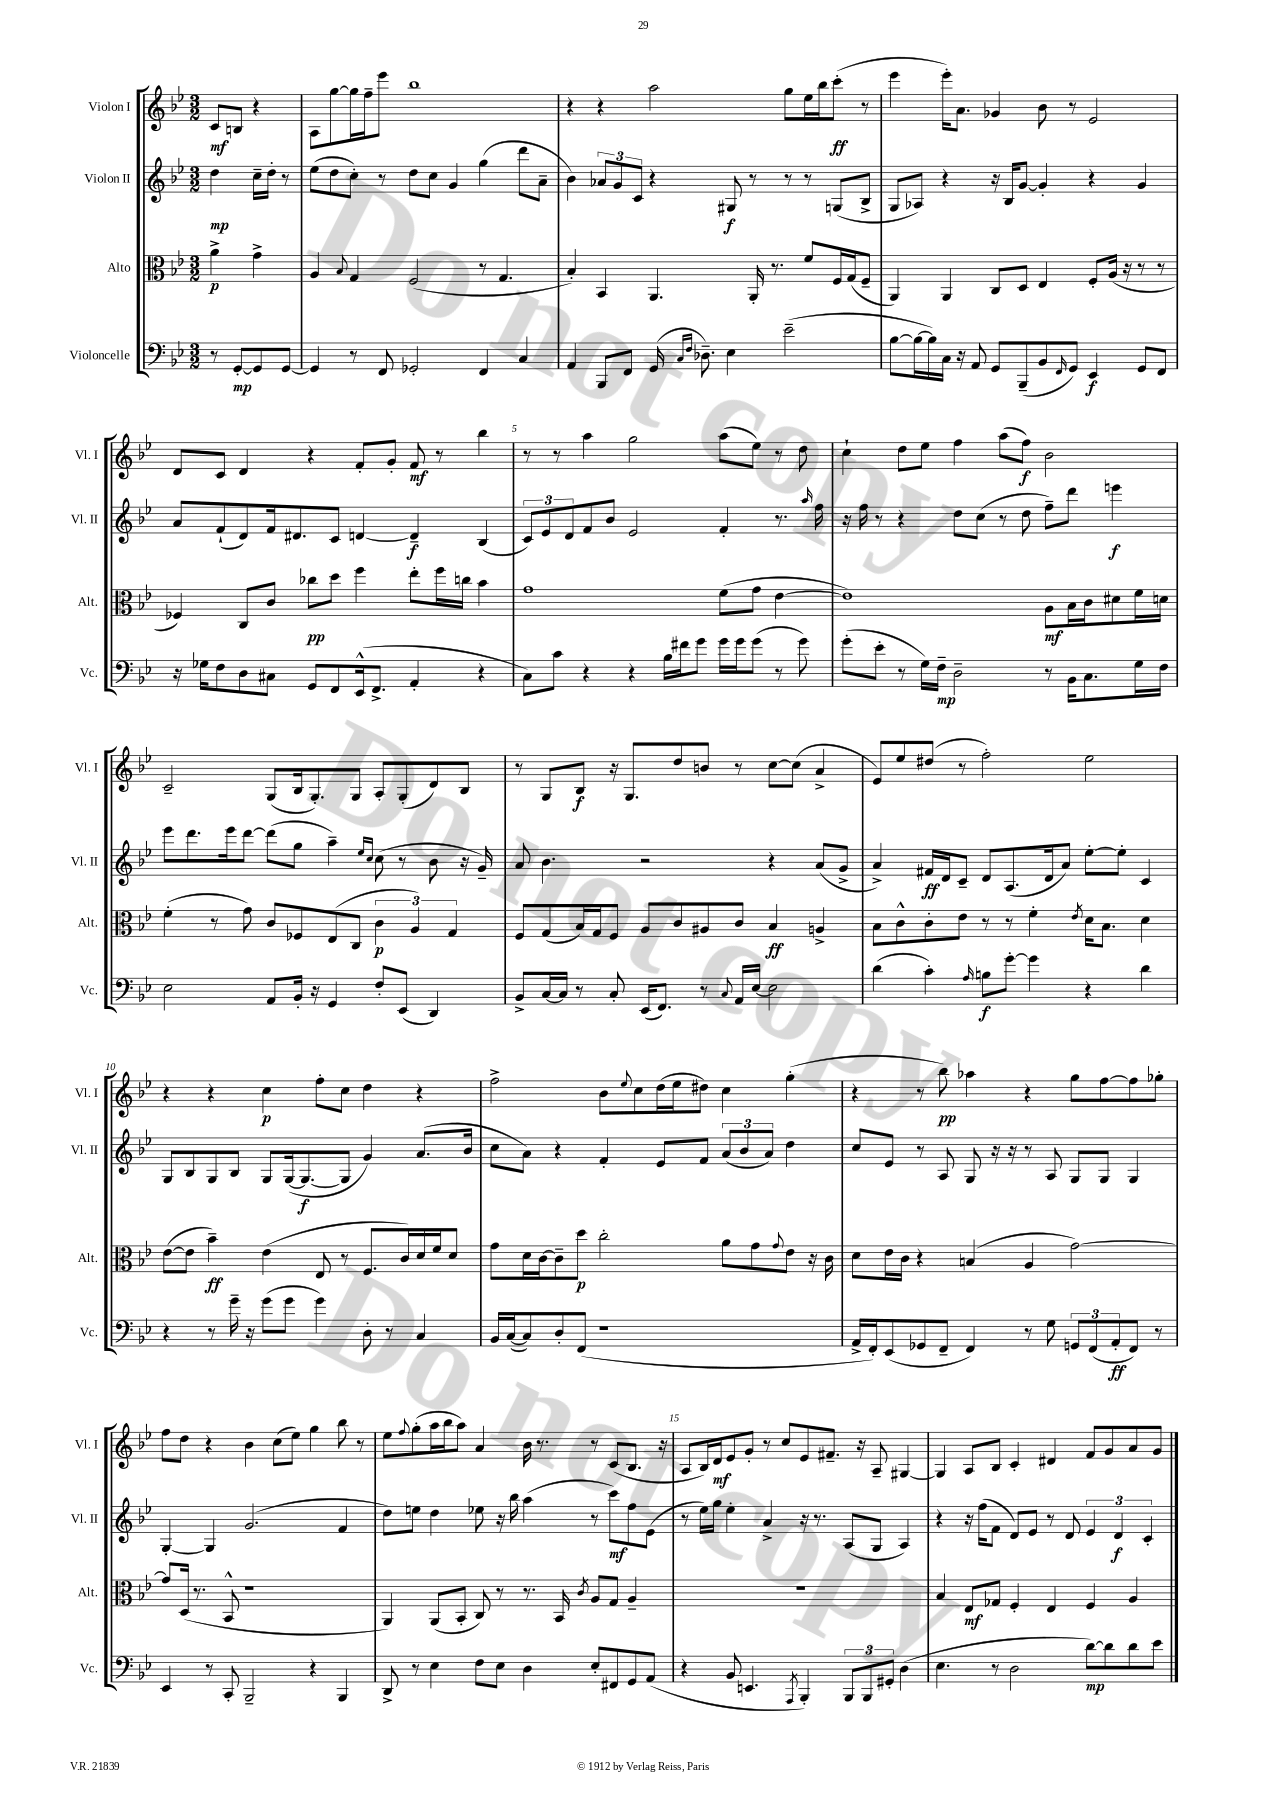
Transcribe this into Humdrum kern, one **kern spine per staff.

**kern	**dynam	**kern	**dynam	**kern	**dynam	**kern	**dynam
*part4	*part4	*part3	*part3	*part2	*part2	*part1	*part1
*staff4	*staff4	*staff3	*staff3	*staff2	*staff2	*staff1	*staff1
*I"Violoncelle	*	*I"Alto	*	*I"Violon II	*	*I"Violon I	*
*I'Vc.	*	*I'Alt.	*	*I'Vl. II	*	*I'Vl. I	*
*clefF4	*	*clefC3	*	*clefG2	*	*clefG2	*
*k[b-e-]	*	*k[b-e-]	*	*k[b-e-]	*	*k[b-e-]	*
*M3/2	*	*M3/2	*	*M3/2	*	*M3/2	*
=	=	=	=	=	=	=	=
8r	.	4a^\	p	4dd\	mp	8c/L	mf
[8GG'/L	mp	.	.	.	.	8Bn/J	.
8GG/]	.	4g^\	.	16cc~\LL	.	4r	.
.	.	.	.	16dd'\JJ	.	.	.
[8GG/J	.	.	.	8r	.	.	.
=1	=1	=1	=1	=1	=1	=1	=1
4GG/]	.	4A/	.	(8ee-\L	.	8A\L	.
.	.	.	.	8dd\	.	[8gg\	.
.	.	8qqB-/	.	.	.	.	.
8r	.	4G/	.	8cc'\J)	.	16gg\L]	.
.	.	.	.	.	.	16ff~\J	.
8FF/	.	.	.	8r	.	8eee-\J	.
2GG-X'/	.	(2F/	.	8dd\L	.	1bb-	.
.	.	.	.	8cc\J	.	.	.
.	.	.	.	4g/	.	.	.
4FF/	.	8r	.	(4gg\	.	.	.
.	.	4.G/	.	.	.	.	.
4C/	.	.	.	8ddd\L	.	.	.
.	.	.	.	8a~\J	.	.	.
=2	=2	=2	=2	=2	=2	=2	=2
4AA/	.	4B-'/)	.	4b-\)	.	4r	.
8BBB-/L	.	4BB-/	.	12a-X/L	.	4r	.
.	.	.	.	12g/	.	.	.
8FF/J	.	.	.	.	.	.	.
.	.	.	.	12c/J	.	.	.
(16GG/	.	4.AA/	.	4r	.	2aa\	.
16qqC/LL	.	.	.	.	.	.	.
16qqF/JJ	.	.	.	.	.	.	.
8.D-X~\)	.	.	.	.	.	.	.
4E-\	.	.	.	8G#X/	f	.	.
.	.	16AA'/	.	8r	.	.	.
.	.	8.r	.	.	.	.	.
(2e-~\	.	.	.	8r	.	8gg\L	.
.	.	8f/L	.	8r	.	16ee-\L	.
.	.	.	.	.	.	16bb-\J	.
.	.	16F/L	.	(8Gn/L	.	(8ccc'\J	ff
.	.	(16G/J	.	.	.	.	.
.	.	8F~/J	.	8B-^/J	.	8r	.
=3	=3	=3	=3	=3	=3	=3	=3
[8B-\L	.	4AA/)	.	8G/L	.	4eee-\	.
16B-\L_	.	.	.	8A-X/J)	.	.	.
16B-\])	.	.	.	.	.	.	.
16C\JJ	.	4AA/	.	4r	.	16eee-'\KL)	.
16r	.	.	.	.	.	8.a\J	.
8AA/	.	.	.	.	.	.	.
8GG/L	.	8C/L	.	16r	.	4g-X/	.
.	.	.	.	16B-/KL	.	.	.
(8BBB-~/	.	8D/J	.	[8g/J	.	.	.
8BB-/	.	4E-/	.	4g'/]	.	8b-\	.
16qqFF/	.	.	.	.	.	.	.
8GG/J)	.	.	.	.	.	8r	.
4EE-/	f	8F'/L	.	4r	.	2e-/	.
.	.	(16A/Jk	.	.	.	.	.
.	.	16r	.	.	.	.	.
8GG/L	.	8r	.	4g/	.	.	.
8FF/J	.	8r	.	.	.	.	.
!!LO:LB:g=z
=4	=4	=4	=4	=4	=4	=4	=4
16r	.	4F-X/)	.	8a/L	.	8d/L	.
16G-X\KL	.	.	.	.	.	.	.
8F\	.	.	.	(8f`/	.	8c/J	.
8D\	.	8C/L	.	8d/)	.	4d/	.
8C#X\J	.	8c/J	.	16f/k	.	.	.
.	.	.	.	8.d#X/	.	.	.
8GG/L	.	8cc-X\L	pp	.	.	4r	.
8FF/	.	8dd\J	.	8c/J	.	.	.
(16EE-^^/k	.	4ff\	.	[4dn/	.	8f'/L	.
8.FF^/J	.	.	.	.	.	.	.
.	.	.	.	.	.	8g'/J	.
4AA'/	.	8ee-'\L	.	4d~/]	f	8f/	mf
.	.	16ff\L	.	.	.	8r	.
.	.	16ccn\JJ	.	.	.	.	.
4r	.	4b-\	.	(4B-/	.	4bb-\	.
=5	=5	=5	=5	=5	=5	=5	=5
8C\L)	.	1g	.	12c/L)	.	8r	.
.	.	.	.	12e-/	.	.	.
8c\J	.	.	.	.	.	8r	.
.	.	.	.	12d/	.	.	.
4r	.	.	.	8f/	.	4aa\	.
.	.	.	.	8b-/J	.	.	.
4r	.	.	.	2e-/	.	2gg\	.
16B-\LL	.	.	.	.	.	.	.
16f#X\J	.	.	.	.	.	.	.
8g\J	.	.	.	.	.	.	.
16g\LL	.	(8f\L	.	4f'/	.	(8aa\L	.
16g\J	.	.	.	.	.	.	.
(8g\J	.	8g\J	.	.	.	8ee-\J)	.
8r	.	[4e-\	.	8.r	.	8r	.
8g\)	.	.	.	.	.	8dd\	.
.	.	.	.	16qqaa/	.	.	.
.	.	.	.	16ff\	.	.	.
=6	=6	=6	=6	=6	=6	=6	=6
(8g'\L	.	1e-])	.	16r	.	4cc`\	.
.	.	.	.	16ff\	.	.	.
8e-'\J	.	.	.	8r	.	.	.
8r	.	.	.	4r	.	8dd\L	.
16G\LL)	.	.	.	.	.	8ee-\J	.
16F~\JJ	mp	.	.	.	.	.	.
2D~\	.	.	.	8dd\L	.	4ff\	.
.	.	.	.	(8cc\J	.	.	.
.	.	.	.	8r	.	(8aa\L	.
.	.	.	.	8dd\	.	8ff\J)	f
8r	.	8A\L	mf	8ff~\L)	.	2b-\	.
16BB-\KL	.	16B-\L	.	8ddd\J	.	.	.
8.C\	.	16c\J	.	.	.	.	.
.	.	8d#X\	.	4eeen\	f	.	.
16G\L	.	16f\L	.	.	.	.	.
16F\JJ	.	16dn\JJ	.	.	.	.	.
!!LO:LB:g=z
=7	=7	=7	=7	=7	=7	=7	=7
2E-\	.	(4f'\	.	8eee-\L	.	2c~/	.
.	.	.	.	8.ddd\	.	.	.
.	.	8r	.	.	.	.	.
.	.	.	.	16eee-\k	.	.	.
.	.	8g\)	.	[8ddd\J	.	.	.
8AA/L	.	8c/L	.	(8ddd\L]	.	(8G/L	.
16BB-'/Jk	.	8F-X/	.	8gg\J	.	16B-/k	.
16r	.	.	.	.	.	8.G'/)	.
4GG/	.	(8E-/	.	4aa~\)	.	.	.
.	.	8C/J	.	.	.	8G/J	.
.	.	.	.	16qqee-/LL	.	.	.
.	.	.	.	16qqcc/JJ	.	.	.
8F'/L	.	6c\	p	(8cc\	.	8A'/L	.
(8EE-/J	.	.	.	8r	.	(8G'/	.
.	.	6A/)	.	.	.	.	.
4DD/)	.	.	.	8b-\	.	8d/)	.
.	.	6G/	.	.	.	.	.
.	.	.	.	16r	.	8B-/J	.
.	.	.	.	16g~/)	.	.	.
=8	=8	=8	=8	=8	=8	=8	=8
8BB-^/L	.	8F/L	.	8a/	.	8r	.
[16C/L	.	(8G/	.	4.b-\	.	8G/L	.
16C/JJ]	.	.	.	.	.	.	.
8r	.	16B-/L)	.	.	.	8B-/J	f
.	.	16G/J	.	.	.	.	.
8C'/	.	8F/J	.	.	.	16r	.
.	.	.	.	.	.	8.G/L	.
(16EE-/KL	.	8A/L	.	2r	.	.	.
8.FF/J)	.	.	.	.	.	.	.
.	.	8c/	.	.	.	8dd/	.
8r	.	8A#X/	.	.	.	8bn/J	.
8qqC/	.	.	.	.	.	.	.
16AA/LL	.	8c/J	.	.	.	8r	.
[16E-/JJ	.	.	.	.	.	.	.
2E-\]	.	4B-/	ff	4r	.	[8cc\L	.
.	.	.	.	.	.	(8cc\J]	.
.	.	4An^/	.	(8a/L	.	4a^/	.
.	.	.	.	8g^/J	.	.	.
=9	=9	=9	=9	=9	=9	=9	=9
(4d\	.	8B-\L	.	4a^/)	.	8e-/L)	.
.	.	8c^^\	.	.	.	8ee-/	.
4c'\)	.	8c'\	.	16f#X/LL	ff	(8dd#X/J	.
.	.	.	.	16d/J	.	.	.
.	.	8e-\J	.	8c~/J	.	8r	.
16qqA/	.	.	.	.	.	.	.
8Bn\L	f	8r	.	8d/L	.	2ff'\)	.
[8g'\J	.	8r	.	(8.A/	.	.	.
4g\]	.	4f'\	.	.	.	.	.
.	.	.	.	16d/k	.	.	.
.	.	.	.	8a/J)	.	.	.
.	.	8qe-/	.	.	.	.	.
4r	.	16d\KL	.	[8ee-'\L	.	2ee-\	.
.	.	8.B-\J	.	.	.	.	.
.	.	.	.	8ee-'\J]	.	.	.
4d\	.	4d\	.	4c/	.	.	.
!!LO:LB:g=z
=10	=10	=10	=10	=10	=10	=10	=10
4r	.	([8e-\L	.	8G/L	.	4r	.
.	.	8e-\J]	.	8B-/	.	.	.
8r	.	4b-~\)	ff	8G/	.	4r	.
16g~\	.	.	.	8B-/J	.	.	.
16r	.	.	.	.	.	.	.
(8g\L	.	(4e-\	.	8G/L	.	4cc\	p
8g\J	.	.	.	([16G/k	.	.	.
.	.	.	.	8.G/_	f	.	.
4g\)	.	8E-/	.	.	.	8ff'\L	.
.	.	8r	.	8G/J]	.	8cc\J	.
8D'\	.	8.F/L	.	4g/)	.	4dd\	.
8r	.	.	.	.	.	.	.
.	.	16c/L)	.	.	.	.	.
4C/	.	16d/	.	(8.a/L	.	4r	.
.	.	16f/J	.	.	.	.	.
.	.	8d/J	.	.	.	.	.
.	.	.	.	16b-/Jk	.	.	.
=11	=11	=11	=11	=11	=11	=11	=11
16BB-/LL	.	8g\L	.	8cc\L	.	2ff^\	.
([16C/J	.	.	.	.	.	.	.
8C/])	.	16d\L	.	8a\J)	.	.	.
.	.	[16c\J	.	.	.	.	.
8D'/	.	8c~\]	.	4r	.	.	.
(8FF/J	.	8dd\J	p	.	.	.	.
1r	.	2cc'\	.	4f'/	.	8b-\L	.
.	.	.	.	.	.	8qqee-/	.
.	.	.	.	.	.	8cc\	.
.	.	.	.	8e-/L	.	(16dd\L	.
.	.	.	.	.	.	16ee-\J	.
.	.	.	.	8f/J	.	8dd#X\J)	.
.	.	8a\L	.	(12a/L	.	4cc\	.
.	.	.	.	12b-/	.	.	.
.	.	8g\	.	.	.	.	.
.	.	.	.	12a/J)	.	.	.
.	.	8qqg/	.	.	.	.	.
.	.	8e-\J	.	4dd\	.	(4gg'\	.
.	.	16r	.	.	.	.	.
.	.	16c\	.	.	.	.	.
=12	=12	=12	=12	=12	=12	=12	=12
16AA^/LL	.	8d\L	.	8cc/L	.	4r	.
16FF'/J)	.	.	.	.	.	.	.
(8EE-/	.	16e-\L	.	8e-/J	.	.	.
.	.	16c\JJ	.	.	.	.	.
8GG-X/	.	4r	.	8r	.	8r	.
8FF~/J	.	.	.	8A/	.	8bb-\)	pp
4FF/)	.	(4Bn/	.	8G/	.	4aa-X\	.
.	.	.	.	16r	.	.	.
.	.	.	.	16r	.	.	.
8r	.	4A/	.	8r	.	4r	.
8G\	.	.	.	8A/	.	.	.
12GGn/L	.	[2g\)	.	8G/L	.	8gg\L	.
(12FF/	.	.	.	.	.	.	.
.	.	.	.	8G/J	.	[8ff\	.
12AA'/	ff	.	.	.	.	.	.
8FF/J)	.	.	.	4G/	.	8ff\]	.
8r	.	.	.	.	.	8gg-X'\J	.
!!LO:LB:g=z
=13	=13	=13	=13	=13	=13	=13	=13
4EE-/	.	8g/L]	.	[4G'/	.	8ff\L	.
.	.	(16D/Jk	.	.	.	8dd\J	.
.	.	8.r	.	.	.	.	.
8r	.	.	.	4G/]	.	4r	.
8CC'/	.	8BB-^^/	.	.	.	.	.
2BBB-~/	.	1r	.	(2.g/	.	4b-\	.
.	.	.	.	.	.	(8cc\L	.
.	.	.	.	.	.	8ee-\J)	.
4r	.	.	.	.	.	4gg\	.
4BBB-/	.	.	.	4f/	.	8bb-\	.
.	.	.	.	.	.	8r	.
=14	=14	=14	=14	=14	=14	=14	=14
8DD^/	.	4AA/)	.	8dd\L)	.	8ee-\L	.
.	.	.	.	.	.	8qqff/	.
8r	.	.	.	8een\J	.	(8gg'\	.
4E-\	.	(8AA/L	.	4dd\	.	16aa\L	.
.	.	.	.	.	.	16bb-\J	.
.	.	8BB-'/J	.	.	.	8aa\J)	.
8F\L	.	8C/)	.	8ee-X\	.	4a/	.
8E-\J	.	8r	.	16r	.	.	.
.	.	.	.	16bb-\	.	.	.
4D\	.	8.r	.	(4aa\	.	16b-\	.
.	.	.	.	.	.	8.r	.
.	.	16BB-/	.	.	.	.	.
.	.	8qc/	.	.	.	.	.
8E-'/L	.	8A/L	.	8r	.	8r	.
8FF#X/	.	8G/J	.	8ccc\L)	mf	(8c/L	.
8GG/	.	4A~/	.	8ff\	.	8.B-/J	.
(8AA/J	.	.	.	(8e-\J	.	.	.
.	.	.	.	.	.	16r	.
=15	=15	=15	=15	=15	=15	=15	=15
4r	.	1.r	.	8r	.	8A/L	.
.	.	.	.	16ee-\LL)	.	16B-/L)	.
.	.	.	.	16gg\JJ	.	16d/J	mf
8BB-/	.	.	.	4ee-'\	.	8e-/	.
4.EEn/	.	.	.	.	.	8g'/J	.
.	.	.	.	4a^/	.	8r	.
.	.	.	.	.	.	8cc/L	.
8qAAA/	.	.	.	.	.	.	.
4BBB-'/)	.	.	.	16r	.	8e-/	.
.	.	.	.	8.r	.	.	.
.	.	.	.	.	.	8.f#X~/J	.
12BBB-/L	.	.	.	(8A/L	.	.	.
.	.	.	.	.	.	16r	.
12BBB-/	.	.	.	.	.	.	.
.	.	.	.	8G/J	.	8A~/	.
12GG#X'/J	.	.	.	.	.	.	.
(4D\	.	.	.	4A/)	.	[4G#X/	.
=16	=16	=16	=16	=16	=16	=16	=16
4.E-\	.	4B-/	.	4r	.	4G#/]	.
.	.	8E-/L	mf	16r	.	8A/L	.
.	.	.	.	(16ff\KL	.	.	.
8r	.	8G-X/J	.	8f\J	.	8B-/J	.
2D\	.	4F'/	.	8d/L)	.	4c'/	.
.	.	.	.	8e-/J	.	.	.
.	.	4E-/	.	8r	.	4d#X/	.
.	.	.	.	8d/	.	.	.
[8d\L)	mp	4F/	.	6e-/	.	8f/L	.
8d\]	.	.	.	.	.	8g/	.
.	.	.	.	6d/	f	.	.
8d\	.	4A/	.	.	.	8a/	.
.	.	.	.	6c'/	.	.	.
8e-\J	.	.	.	.	.	8g/J	.
==	==	==	==	==	==	==	==
*-	*-	*-	*-	*-	*-	*-	*-
